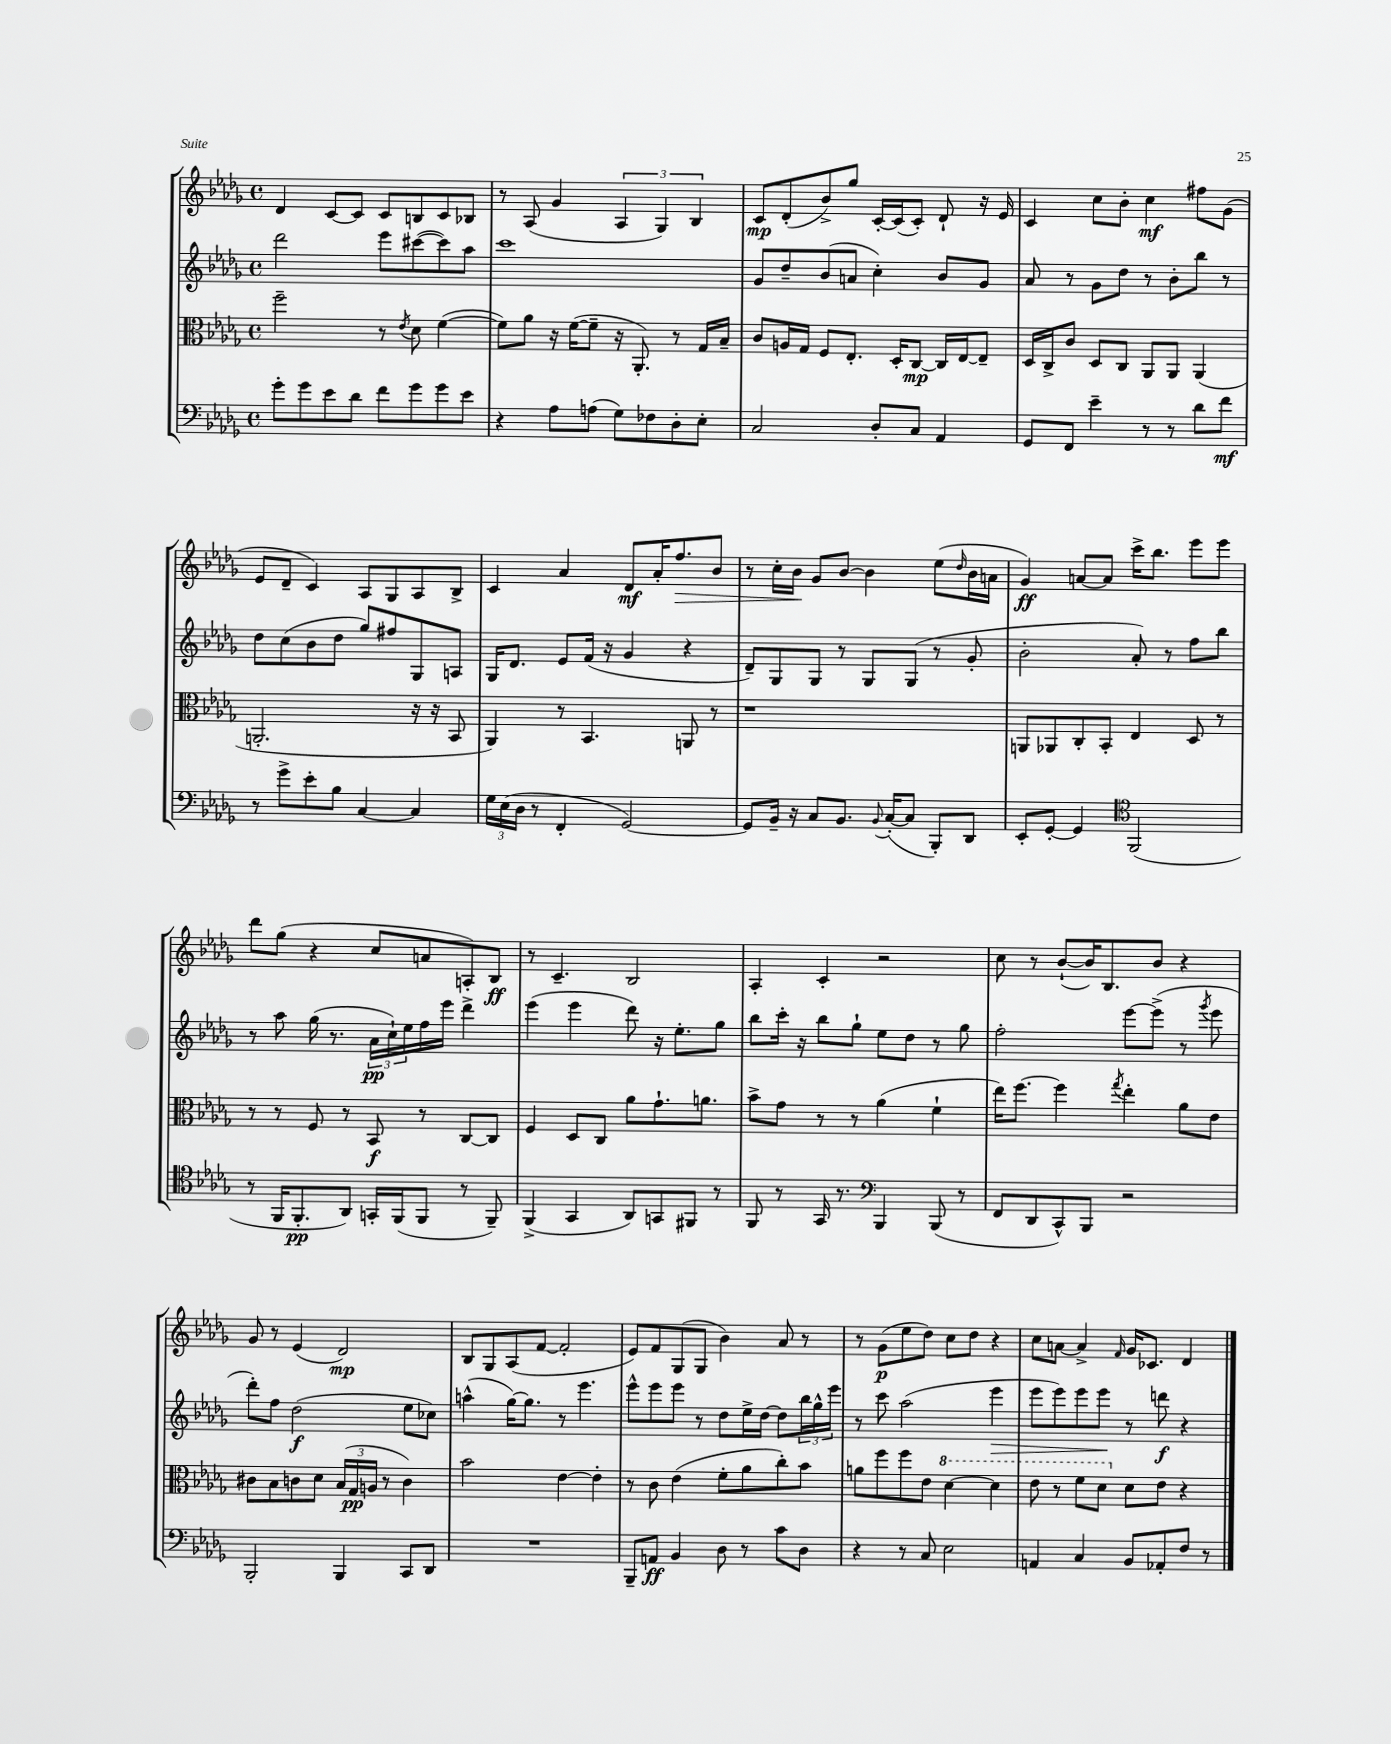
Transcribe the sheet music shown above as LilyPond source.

<<
\new StaffGroup <<
\new Staff = "s0" {
    \clef treble \key des \major \defaultTimeSignature \time 4/4
    des'4 c'8~ c'8 c'8 b8 c'8 bes8 |
    r8 aes8( ges'4 \tuplet 3/2 { aes4 ges4) bes4 } |
    c'8\mp des'8-.( bes'8->) ges''8 c'16~-. c'16( c'8-.) des'8-! r16 ees'16 |
    c'4 c''8 bes'8-. c''4\mf fis''8 ges'8( |
    ees'8 des'8-- c'4) aes8 ges8 aes8 bes8-> |
    c'4 aes'4 des'8\mf aes'16-. f''8.\> bes'8 |
    r8 c''16-. bes'16\! ges'8 bes'8~ bes'4 ees''8( \grace { des''16 } bes'16 a'16 |
    ges'4\ff) a'8~ a'8 c'''16-> bes''8. ees'''8 ees'''8 |
    des'''8 ges''8( r4 c''8 a'8 a8-.) bes8\ff |
    r8 c'4.-- bes2 |
    aes4-. c'4-. r2 |
    c''8 r8 bes'8~-!( bes'16) bes8. bes'8 r4 |
    ges'8 r8 ees'4( des'2\mp) |
    bes8 ges8 aes8( f'8~ f'2-. |
    ees'8) f'8 ges8( ges8 bes'4) aes'8 r8 |
    r8 ges'8\p( ees''8 des''8) c''8 des''8 r4 |
    c''8 a'8~ a'4-> \grace { f'16 } ges'16 ces'8. des'4 \bar "|." |
}
\new Staff = "s1" {
    \clef treble \key des \major \defaultTimeSignature \time 4/4
    des'''2 ees'''8 cis'''8~( cis'''8) aes''8 |
    c'''1 |
    ges'8 des''8-- bes'8( a'8 c''4-.) bes'8 ges'8 |
    aes'8 r8 ges'8 des''8 r8 bes'8-. bes''8 r8 |
    des''8 c''8( bes'8 des''8 ges''8) fis''8 ges8 a8 |
    ges16 des'8. ees'8 f'16( r16 ges'4 r4 |
    des'8--) ges8 ges8 r8 ges8 ges8( r8 ges'8-. |
    bes'2-. aes'8-.) r8 f''8 bes''8 |
    r8 aes''8 ges''16( r8. \tuplet 3/2 { aes'16\pp c''16-!) ees''16 } f''16 ees'''16 des'''4-> |
    ees'''4( ees'''4 des'''8) r16 ees''8.-. ges''8 |
    bes''8 c'''16-. r16 bes''8 ges''8-! ees''8 des''8 r8 ges''8 |
    f''2-. ees'''8~ ees'''8->( r8 \acciaccatura { ges'''8 } ees'''8 |
    des'''8-.) f''8 des''2\f( ees''8 ces''8) |
    a''4-^( ges''16~) ges''8. r8 ees'''4. |
    ees'''8-^ ees'''8 ees'''8 r8 des''8 ees''16-> des''16~ des''8 \tuplet 3/2 { bes''16 ges''16-^ ees'''16 } |
    r8 c'''8 aes''2( ees'''4\> |
    ees'''8 ees'''8) ees'''8 ees'''8\! r8 d'''8\f r4 \bar "|." |
}
\new Staff = "s2" {
    \clef alto \key des \major \defaultTimeSignature \time 4/4
    f''2-- r8 \acciaccatura { ees'8 } des'8 f'4~( |
    f'8) aes'8 r16 f'16~( f'8-- r16 aes,8.-.) r8 ges16 bes16-- |
    c'8 a16 ges16 f8 ees8.-. des16-. c8~\mp c16 ees16~ ees8-- |
    des16 c16-> c'8 des8 c8 aes,8 aes,8 aes,4( |
    a,2.-. r16 r16 bes,8 |
    aes,4) r8 bes,4. a,8 r8 |
    r1 |
    a,8 aes,8 c8-. bes,8-. ees4 des8 r8 |
    r8 r8 f8 r8 bes,8\f r8 c8~ c8 |
    f4 des8 c8 aes'8 ges'8.-! a'8. |
    bes'8-> ges'8 r8 r8 aes'4( f'4-! |
    ees''16) f''8.~ f''4 \acciaccatura { ges''8 } ees''4-. aes'8 ees'8 |
    cis'8 bes8 c'8 des'8 \tuplet 3/2 { bes16( ges16\pp a16 } r8 c'4) |
    bes'2 ees'4~ ees'4-. |
    r8 c'8 ees'4( f'8-. aes'8 c''8-.) bes'8 |
    a'8 f''8 f''8 ees'8 \ottava #1 des''4~ des''4 |
    ees''8 r8 f''8 des''8 \ottava #0 des'8 ees'8 r4 \bar "|." |
}
\new Staff = "s3" {
    \clef bass \key des \major \defaultTimeSignature \time 4/4
    ges'8-. ges'8 ees'8 des'8 f'8 ges'8 ges'8 ees'8 |
    r4 aes8 a8( ges8) fes8 des8-. ees8-. |
    c2 des8-. c8 aes,4 |
    ges,8 f,8 ees'4-- r8 r8 des'8 f'8\mf |
    r8 ges'8-> ees'8-. bes8 c4~ c4 |
    \tuplet 3/2 { ges16 ees16( des16 } r8 f,4-. ges,2~) |
    ges,8 bes,16-- r16 c8 bes,8. \appoggiatura { bes,8 } c16~-.( c8 bes,,8-.) des,8 |
    ees,8-. ges,8~-. ges,4 \clef tenor f,2( |
    r8 f,16 f,8.-.\pp aes,8) g,16-. f,16( f,8 r8 f,8--) |
    f,4->( ges,4 aes,8) g,8 fis,8 r8 |
    f,8 r8 ges,16 r8. \clef bass bes,,4 bes,,8( r8 |
    f,8 des,8 c,8-^) bes,,8 r2 |
    bes,,2-. bes,,4 c,8 des,8 |
    R1 |
    bes,,8-- a,8\ff bes,4 des8 r8 c'8 des8 |
    r4 r8 c8 ees2 |
    a,4 c4 bes,8 aes,8-. f8 r8 \bar "|." |
}
>>
>>
\layout { \context { \Score \remove "Bar_number_engraver" } }
